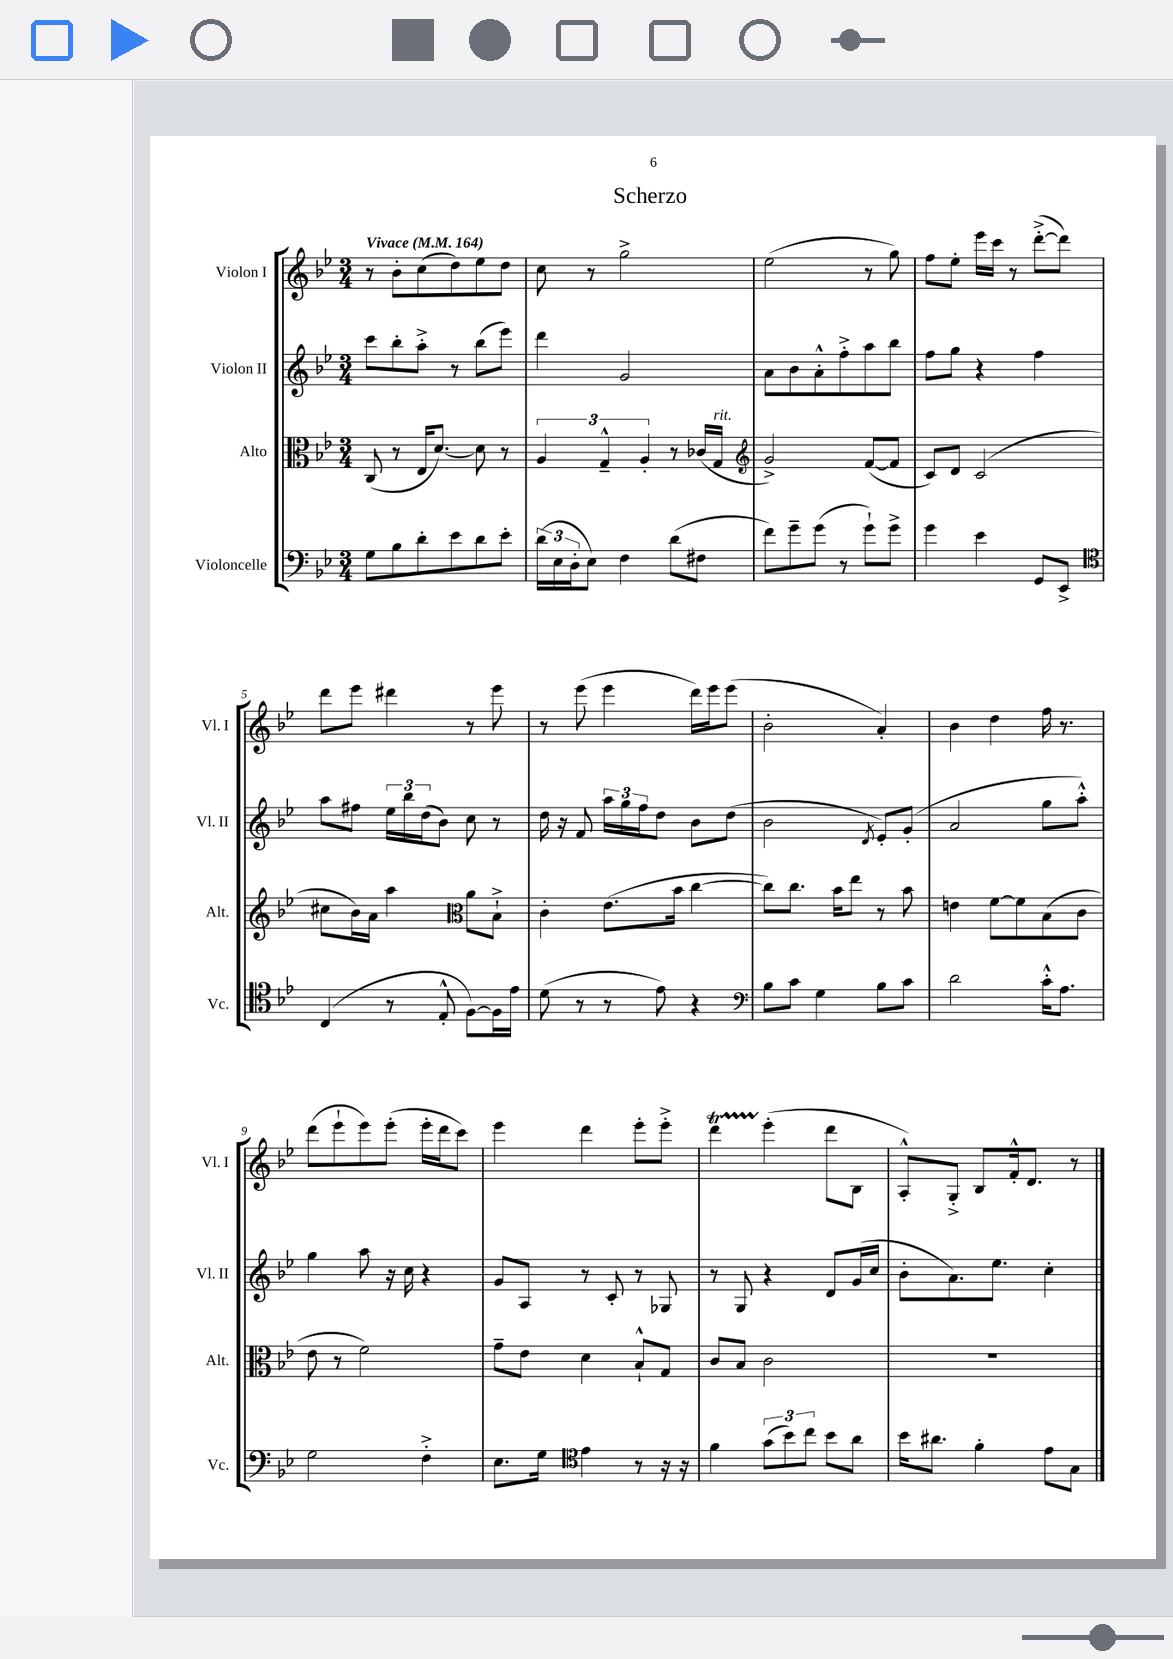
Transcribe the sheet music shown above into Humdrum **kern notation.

**kern	**kern	**kern	**kern
*part4	*part3	*part2	*part1
*staff4	*staff3	*staff2	*staff1
*I"Violoncelle	*I"Alto	*I"Violon II	*I"Violon I
*I'Vc.	*I'Alt.	*I'Vl. II	*I'Vl. I
*clefF4	*clefC3	*clefG2	*clefG2
*k[b-e-]	*k[b-e-]	*k[b-e-]	*k[b-e-]
*M3/4	*M3/4	*M3/4	*M3/4
*MM164	*MM164	*MM164	*MM164
=1	=1	=1	=1
!	!	!	!LO:TX:a:B:t=Vivace
8G\L	(8C/	8ccc\L	8r
8B-\	8r	8bb-'\	8b-'\L
8d'\	16E-/KL	8aa'^\J	(8cc\
.	[8.d/J)	.	.
8e-\	.	8r	8dd\)
8d\	8d\]	(8bb-\L	8ee-\
8e-'\J	8r	8eee-\J)	8dd\J
=2	=2	=2	=2
(24d\LL	6A/	4ddd\	8cc\
24E-\	.	.	.
24D'\J	.	.	.
8E-\J)	.	.	8r
.	6G~^^/	.	.
4F\	.	2g/	2gg^\
.	6A'/	.	.
(8d\L	8r	.	.
8F#X\J	(16c-X/LL	.	.
!	!LO:TX:a:i:t=rit.	!	!
.	16G/JJ	.	.
=3	=3	=3	=3
*	*clefG2	*	*
8f\L)	2g^/)	8a\L	(2ee-\
8g~\	.	8b-\	.
(8g\J	.	8a'^^\	.
8r	.	8ff'^\	.
8g`\L)	([8f/L	8aa\	8r
8g^\J	8f/J]	8bb-\J	8gg\)
=4	=4	=4	=4
4g\	8c/L)	8ff\L	8ff\L
.	8d/J	8gg\J	8ee-'\J
4e-\	(2c/	4r	16eee-\LL
.	.	.	16ccc\JJ
.	.	.	8r
8GG/L	.	4ff\	([8ddd'^\L
8EE-^/J	.	.	8ddd\J])
!!LO:LB:g=z
=5	=5	=5	=5
*clefC4	*	*	*
(4C/	8cc#X\L	8aa\L	8ddd\L
.	16b-\L)	8ff#X\J	8eee-\J
.	16a\JJ	.	.
8r	4aa\	24ee-\LL	4ddd#X\
.	.	24bb-\	.
.	.	(24dd\J	.
8E-'^^/	.	8b-\J)	.
*	*clefC3	*	*
[8F\L)	8a\L	8cc\	8r
16F\L]	8B-`^\J	8r	8eee-\
16e-\JJ	.	.	.
=6	=6	=6	=6
(8d\	4c'\	16dd\	8r
.	.	16r	.
8r	.	8f/	(8eee-\
8r	(8.e-\L	24aa\LL	4eee-\
.	.	24gg\	.
.	.	24ff\J	.
8e-\)	.	8dd\J	.
.	16b-\Jk	.	.
4r	[4cc\	8b-\L	16ddd\LL)
.	.	.	16eee-\J
.	.	(8dd\J	(8eee-\J
=7	=7	=7	=7
*clefF4	*	*	*
8B-\L	8cc\L])	2b-\	2b-'\
8c\J	8.cc\J	.	.
4G\	.	.	.
.	16b-\KL	.	.
.	8ee-\J	.	.
.	.	8qd/	.
8B-\L	8r	8e-'/L)	4a'/)
8c\J	8b-\	(8g'/J	.
=8	=8	=8	=8
2d\	4en\	2a/	4b-\
.	[8f\L	.	4dd\
.	8f\]	.	.
16c'^^\KL	(8B-\	8gg\L	16ff\
8.A\J	.	.	8.r
.	8c\J	8aa'^^\J)	.
!!LO:LB:g=z
=9	=9	=9	=9
2G\	8e-\	4gg\	(8ddd\L
.	8r	.	8eee-`\
.	2f\)	8aa\	8eee-\)
.	.	16r	(8eee-'\J
.	.	16cc\	.
4F'^\	.	4r	16eee-'\LL
.	.	.	16ddd\J
.	.	.	8ccc\J)
=10	=10	=10	=10
8.E-\L	8g~\L	8g/L	4eee-\
.	8e-\J	8A/J	.
16G\Jk	.	.	.
*clefC4	*	*	*
4e-\	4d\	8r	4ddd\
.	.	8c'/	.
8r	8B-`^^/L	8r	8eee-'\L
16r	8G/J	8G-X/	8eee-'^\J
16r	.	.	.
=11	=11	=11	=11
4f\	8c/L	8r	4dddt\
.	8B-/J	8G/	.
(12g\L	2c\	4r	(4eee-'\
12b-\)	.	.	.
12cc\J	.	.	.
8b-\L	.	8d/L	8ddd\L
8a\J	.	(16g/L	8B-\J
.	.	16cc/JJ	.
=12	=12	=12	=12
16b-\KL	2.r	8b-'\L	8A'^^/L)
8.a#X\J	.	.	.
.	.	8.a\)	8G'^/J
4f'\	.	.	8B-/L
.	.	8.ee-\J	.
.	.	.	16f'^^/k
.	.	.	8.d/J
8e-\L	.	4cc'\	.
8G\J	.	.	8r
==	==	==	==
*-	*-	*-	*-
